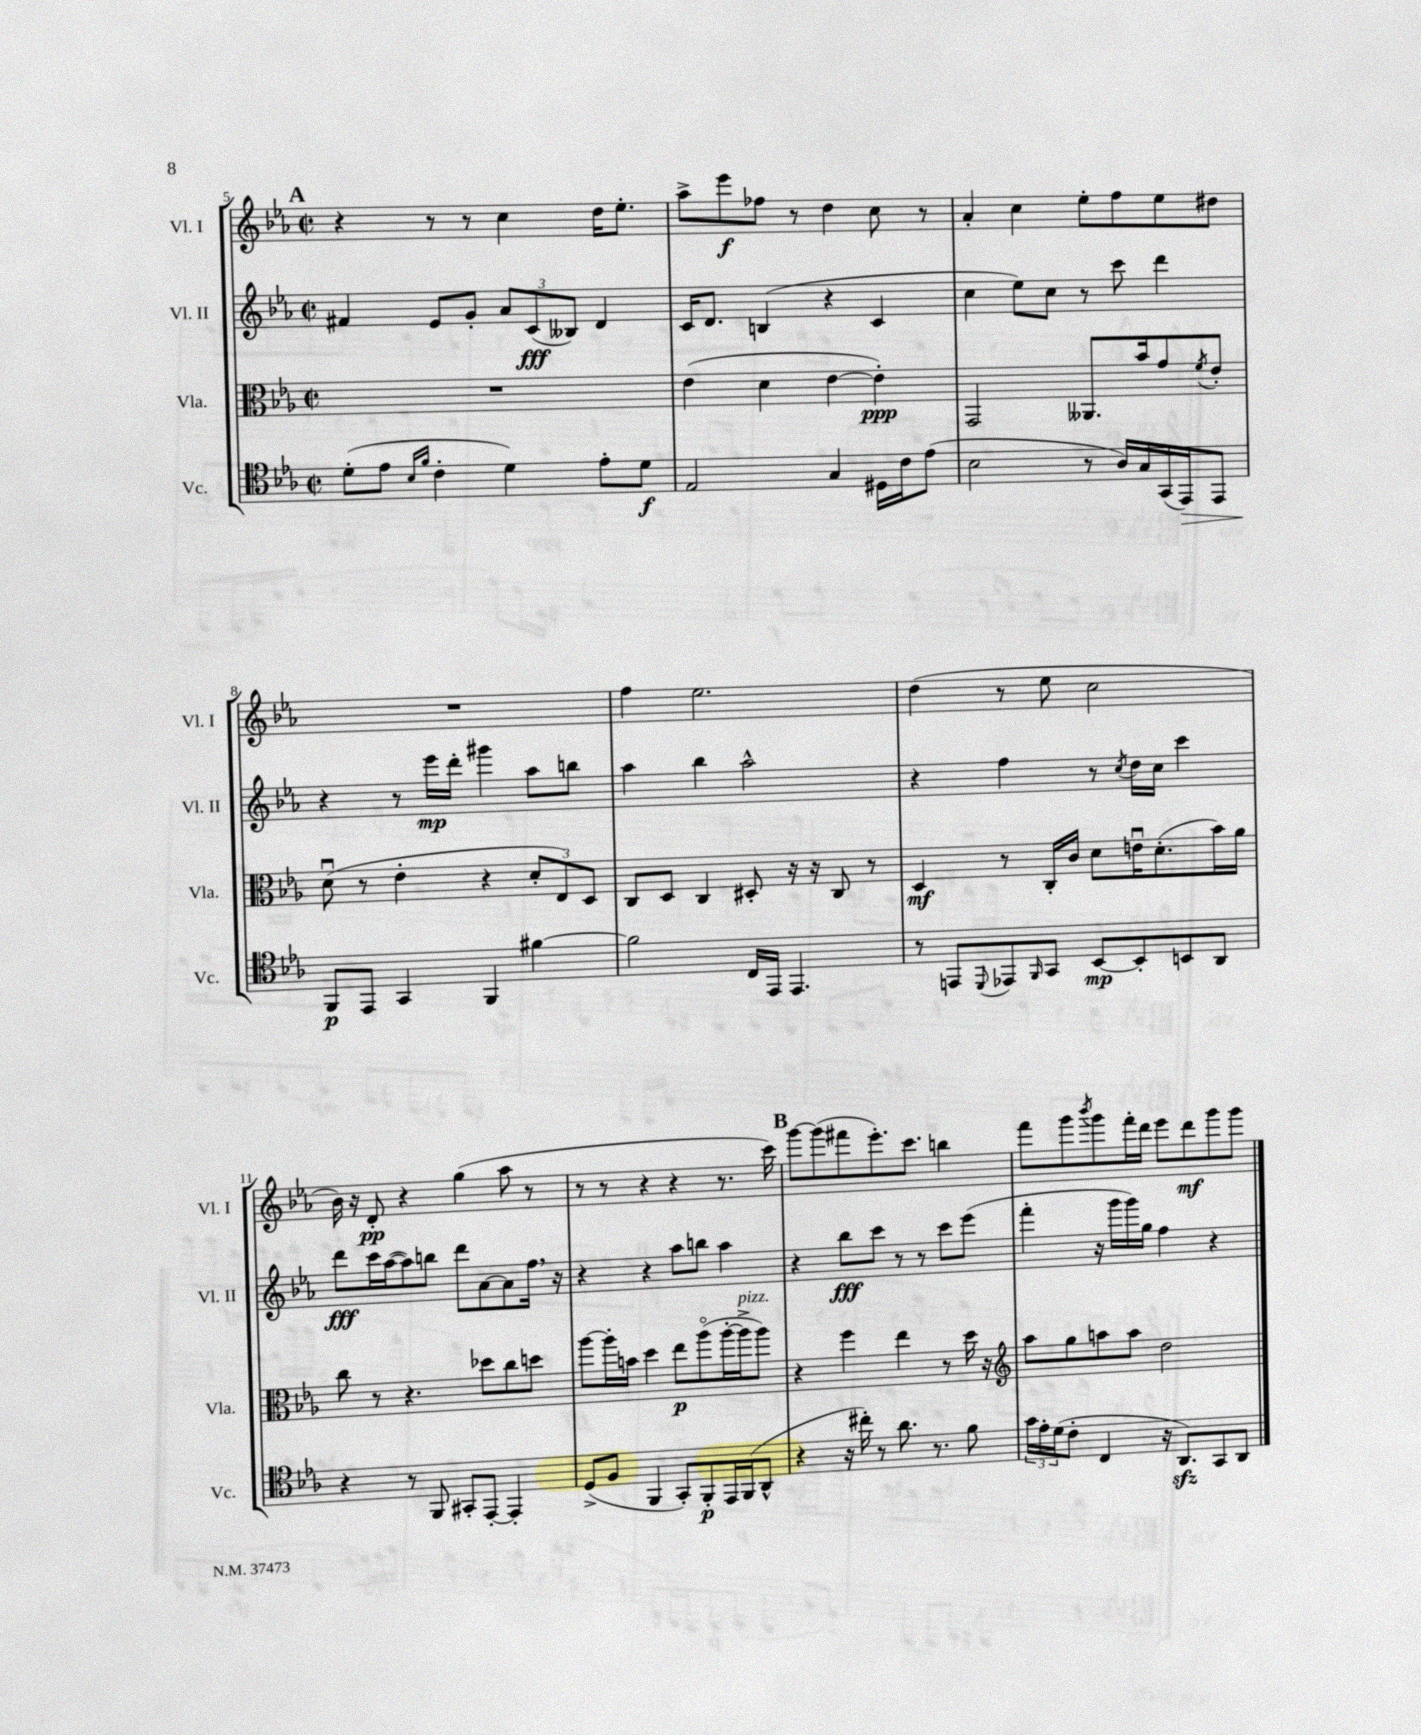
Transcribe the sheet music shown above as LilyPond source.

<<
\new StaffGroup <<
\new Staff = "s0" \with { instrumentName = "Vl. I" shortInstrumentName = "Vl. I" } {
    \clef treble \key ees \major \defaultTimeSignature \time 2/2
    \mark \markup { \bold "A" } r4 r8 r8 c''4 d''16 ees''8.-. |
    aes''8-> ees'''8\f fes''8 r8 d''4 c''8 r8 |
    aes'4-. c''4 ees''8-. f''8 ees''8 dis''8 |
    R1 |
    f''4 ees''2. |
    d''4( r8 ees''8 c''2 |
    bes'16) r16 d'8-.\pp r4 g''4( aes''8 r8 |
    r8 r8 r4 r4 r8. c'''16) |
    \mark \markup { \bold "B" } g'''8~ g'''8( fis'''8 ees'''8.-.) c'''8. b''4 |
    f'''8 g'''8 \acciaccatura { bes'''8 } g'''8 f'''16-. d'''16 ees'''8 d'''8\mf g'''8 g'''8 \bar "|." |
}
\new Staff = "s1" \with { instrumentName = "Vl. II" shortInstrumentName = "Vl. II" } {
    \clef treble \key ees \major \defaultTimeSignature \time 2/2
    \mark \markup { \bold "A" } fis'4 ees'8 g'8-. \tuplet 3/2 { aes'8 c'8\fff( beses8) } d'4 |
    c'16 d'8. b4( r4 c'4 |
    c''4 ees''8) c''8 r8 c'''8 d'''4 |
    r4 r8 ees'''16\mp d'''16-. gis'''4 aes''8 b''8 |
    aes''4 bes''4 aes''2-^ |
    r4 f''4 r8 \acciaccatura { c''8 } d''16 c''16 c'''4 |
    d'''8\fff c'''16 aes''16~( aes''8) b''8 d'''8 aes'8~ aes'8 f''16 \breathe r16 |
    r4 r4 aes''8 b''8 aes''4 |
    \mark \markup { \bold "B" } r4 bes''8\fff c'''8 r8 r8 c'''8 ees'''8( |
    f'''4-. r16 g'''16 g'''16) g''16 f''4 r4 \bar "|." |
}
\new Staff = "s2" \with { instrumentName = "Vla." shortInstrumentName = "Vla." } {
    \clef alto \key ees \major \defaultTimeSignature \time 2/2
    \mark \markup { \bold "A" } R1 |
    ees'4( d'4 ees'4~ ees'4-.\ppp) |
    g,2 aeses,8. bes'16 g'8 \acciaccatura { f'8 } ees'8-. |
    d'8\downbow( r8 ees'4-. r4 \tuplet 3/2 { d'8-. ees8) d8 } |
    c8 d8 c4 dis8-. r16 r16 c8 r8 |
    d4\mf r8 c16-. c'16 d'8 e'16\downbow d'8.-.( bes'16) aes'16 |
    c''8 r8 r4. des''8 c''8 d''8 |
    aes''8~ aes''16-. b'16 d''4 ees''8\p aes''8\flageolet( aes''16~-. aes''16->^\markup { \italic "pizz." } aes''8) |
    \mark \markup { \bold "B" } r4 f''4 ees''4 r8 d''16 r16 |
    \clef treble aes''8 g''8 a''8 a''8 d''2 \bar "|." |
}
\new Staff = "s3" \with { instrumentName = "Vc." shortInstrumentName = "Vc." } {
    \clef tenor \key ees \major \defaultTimeSignature \time 2/2
    \mark \markup { \bold "A" } d'8-.( ees'8 \grace { bes16 f'16 } c'4-. d'4) ees'8-. d'8\f |
    ees2 g4 dis16 c'16 ees'8( |
    bes2 r8 aes16) g16 g,16( ees,16\>) ees,8 |
    f,8\p\! ees,8 g,4 f,4 fis'4~ |
    fis'2 c16 ees,16 ees,4. |
    r8 e,8 \appoggiatura { d,8 } ees,8 \grace { f,16 } g,8 bes,8~\mp bes,8-. b,8 aes,8 |
    r4 r8 f,8 gis,8-. ees,8~-. ees,4-. |
    d8->( f8 f,4 g,8-.) f,8-.\p ees,16 f,16( aes,8-^ |
    \mark \markup { \bold "B" } r4 r16 cis''16-.) r8 aes'8. r8. f'8 |
    \tuplet 3/2 { g'16 ees'16-. d'16( } c'8-. c4 r16 aes,8.\sfz) g,8 aes,8 \bar "|." |
}
>>
>>
\layout { \context { \Score currentBarNumber = #5 } }
